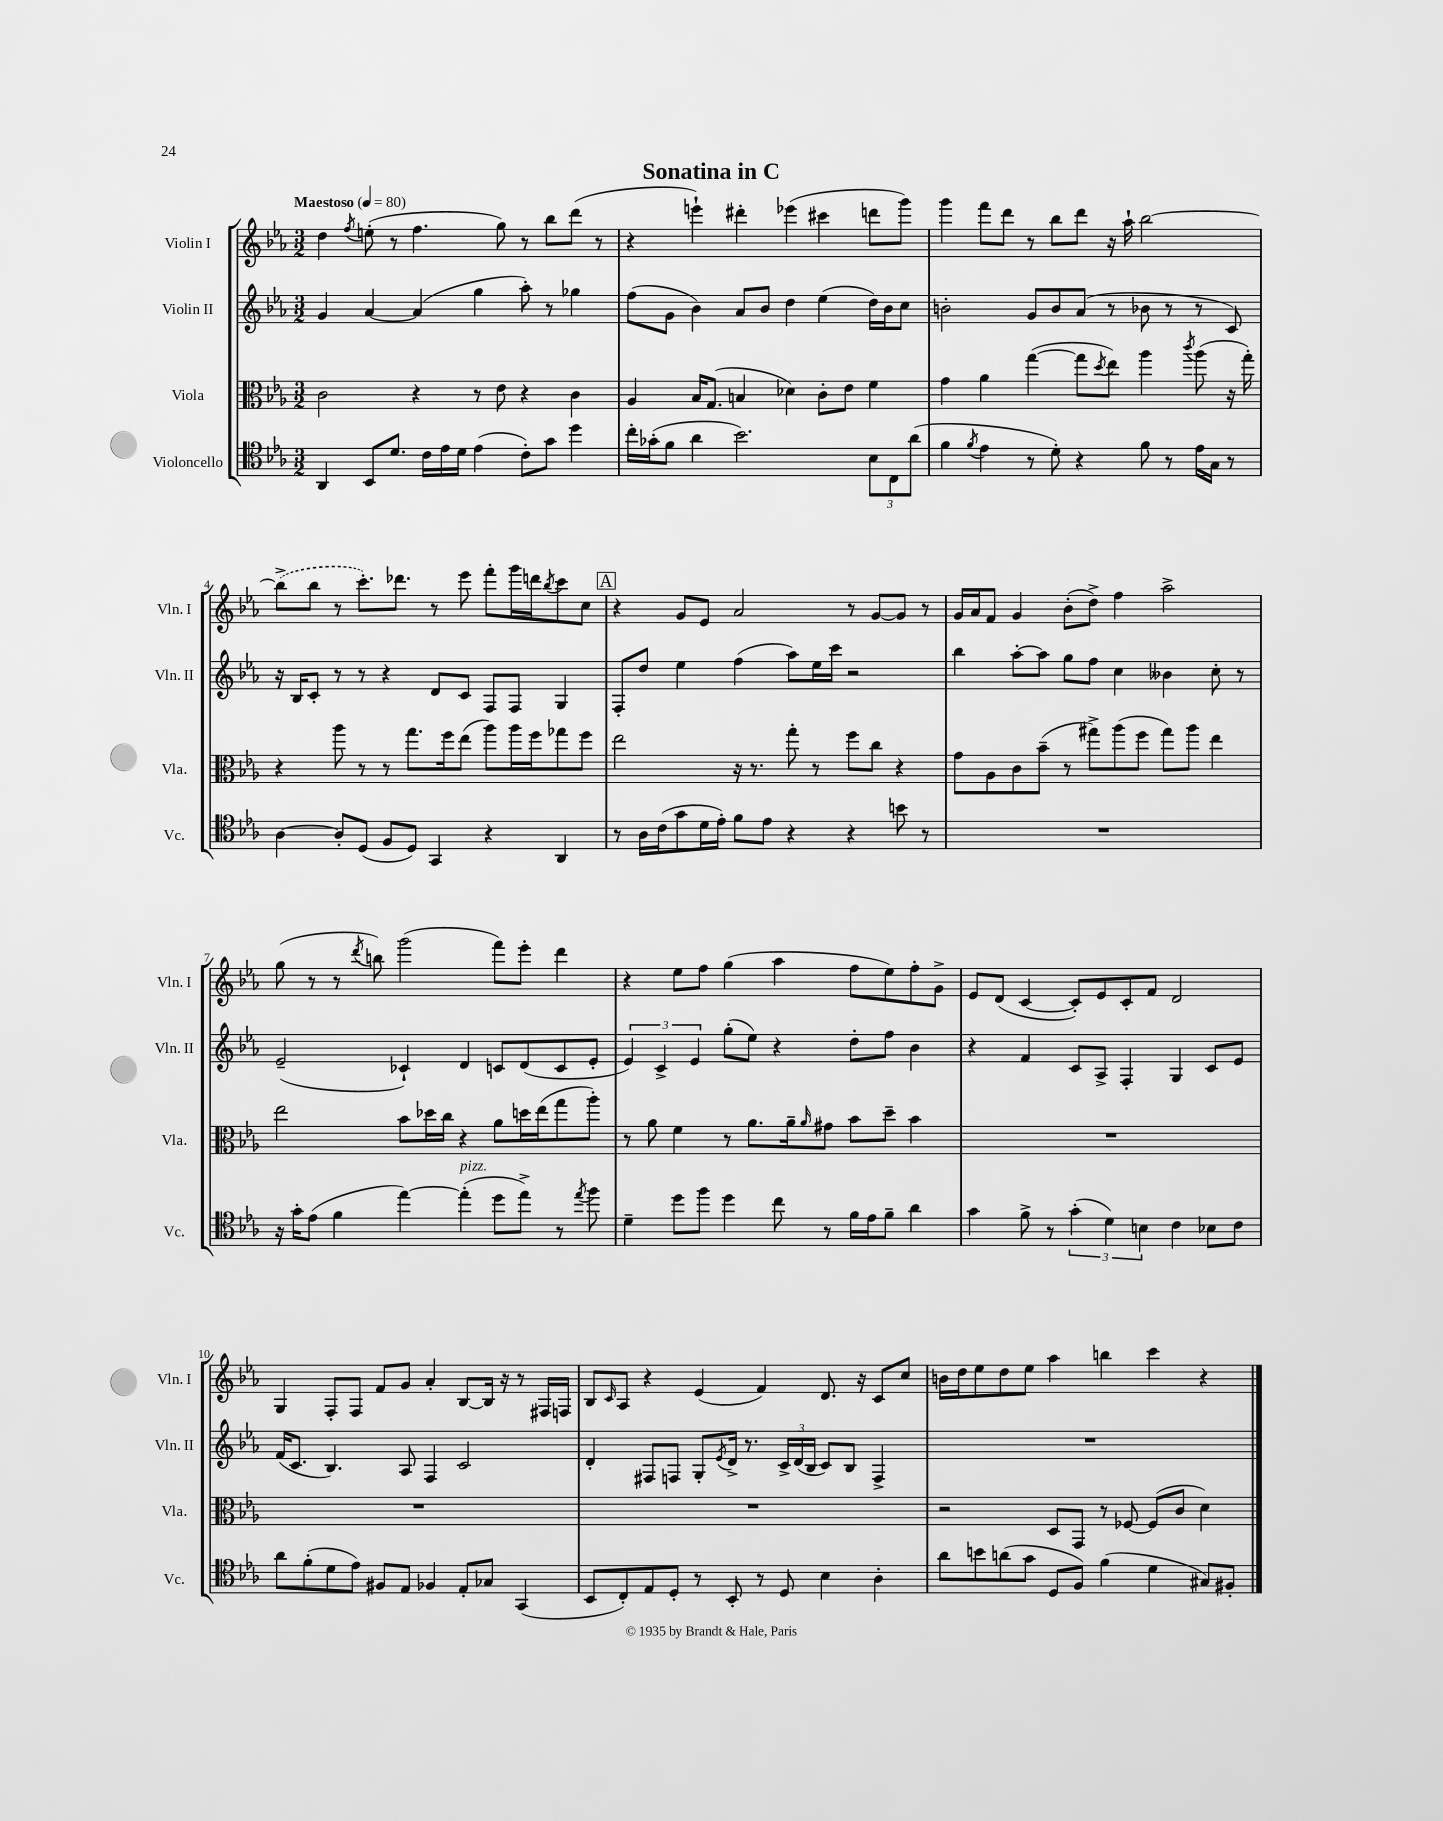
\header { title = "Sonatina in C" }
<<
\new StaffGroup <<
\new Staff = "s0" \with { instrumentName = "Violin I" shortInstrumentName = "Vln. I" } {
    \clef treble \key ees \major \numericTimeSignature \time 3/2 \tempo "Maestoso" 4 = 80
    d''4 \acciaccatura { f''8 } e''8-.( r8 f''4. g''8) r8 bes''8 d'''8( r8 |
    r4 e'''4-!) dis'''4-. ees'''4( cis'''4 d'''8 g'''8) |
    g'''4 f'''8 d'''8 r8 bes''8 d'''8 r16 aes''16-! bes''2~ |
    \once \slurDashed bes''8->( bes''8 r8 c'''8.-.) des'''8. r8 ees'''8 f'''8-. g'''16 d'''16 \acciaccatura { bes''8 } c'''8 c''8 |
    \mark \markup { \box "A" } r4 g'8 ees'8 aes'2 r8 g'8~ g'8 r8 |
    g'16 aes'16 f'8 g'4 bes'8-.( d''8->) f''4 aes''2-> |
    g''8( r8 r8 \acciaccatura { d'''8 } b''8) g'''2( f'''8) ees'''8-. d'''4 |
    r4 ees''8 f''8 g''4( aes''4 f''8 ees''8) f''8-. g'8-> |
    ees'8 d'8( c'4~ c'8-.) ees'8 c'8-. f'8 d'2 |
    g4 f8-. f8 f'8 g'8 aes'4-. bes8~ bes16 r16 r8 fis16 f16 |
    bes8 \grace { c'16 } aes8 r4 ees'4( f'4) d'8. r16 c'8 c''8 |
    b'16 d''16 ees''8 d''8 ees''8 aes''4 b''4 c'''4 r4 \bar "|." |
}
\new Staff = "s1" \with { instrumentName = "Violin II" shortInstrumentName = "Vln. II" } {
    \clef treble \key ees \major \numericTimeSignature \time 3/2
    g'4 aes'4~ aes'4( g''4 aes''8-.) r8 ges''4 |
    f''8( g'8 bes'4) aes'8 bes'8 d''4 ees''4( d''16) bes'16 c''8 |
    b'2-. g'8 b'8 aes'8( r8 bes'8 r8 r8 c'8) |
    r16 bes16 c'8-. r8 r8 r4 d'8 c'8 f8 f8 g4 |
    \mark \markup { \box "A" } f8-. d''8 ees''4 f''4( aes''8) ees''16 c'''16 r2 |
    bes''4 aes''8~-. aes''8 g''8 f''8 c''4 beses'4 c''8-. r8 |
    ees'2--( ces'4-!) d'4 c'8 d'8( c'8 ees'8-. |
    \tuplet 3/2 { ees'4) c'4-> ees'4 } g''8-.( ees''8) r4 d''8-. f''8 bes'4 |
    r4 f'4 c'8 aes8-> f4-. g4 c'8 ees'8 |
    f'16( c'8. bes4.) aes8 f4 c'2 |
    d'4-. fis8 f8 g8-. \acciaccatura { ees'8 } d'16-> r8. \tuplet 3/2 { c'16-> d'16( bes16 } c'8) bes8 f4-> |
    R1. \bar "|." |
}
\new Staff = "s2" \with { instrumentName = "Viola" shortInstrumentName = "Vla." } {
    \clef alto \key ees \major \numericTimeSignature \time 3/2
    c'2 r4 r8 ees'8 r4 c'4 |
    aes4 bes16 g8.( b4 des'4) c'8-. ees'8 f'4 |
    g'4 aes'4 g''4~( g''8 \acciaccatura { d''8 } ees''8) aes''4 \acciaccatura { c'''8 } aes''8( r16 g''16-.) |
    r4 aes''8 r8 r8 g''8. f''16 ees''8( aes''8) aes''16 f''16 ges''8 f''8 |
    \mark \markup { \box "A" } ees''2 r16 r8. g''8-. r8 f''8 c''8 r4 |
    g'8 aes8 c'8 bes'8--( r8 gis''8->) aes''8( f''8 gis''8) aes''8 ees''4 |
    ees''2 bes'8 des''16 c''16 r4 aes'8 d''16 ees''16( g''8 aes''8-.) |
    r8 aes'8 f'4 r8 aes'8. aes'16-- \grace { aes'16 } gis'8 bes'8 d''8-- bes'4 |
    R1. |
    R1. |
    R1. |
    r2 d8 g,8 r8 fes8~ fes8( c'8 d'4) \bar "|." |
}
\new Staff = "s3" \with { instrumentName = "Violoncello" shortInstrumentName = "Vc." } {
    \clef tenor \key ees \major \numericTimeSignature \time 3/2
    aes,4 bes,8 d'8. c'16 ees'16 d'16 ees'4( c'8-.) g'8 d''4 |
    c''16-. ges'16-.( f'8 aes'4 bes'2.) \tuplet 3/2 { bes8 c8 aes'8( } |
    f'4 \acciaccatura { f'8 } ees'4 r8 d'8-.) r4 f'8 r8 ees'16 g16 r8 |
    aes4~ aes8-. d8( f8 d8) g,4 r4 aes,4 |
    \mark \markup { \box "A" } r8 aes16 c'16( g'8 d'16 ees'16-.) f'8 ees'8 r4 r4 b'8 r8 |
    R1. |
    r16 g'16-. ees'8( f'4 ees''4~) ees''4-.^\markup { \italic "pizz." }( d''8 ees''8->) r8 \acciaccatura { ees''8 } f''8 |
    d'4-- d''8 f''8 d''4 c''8 r8 f'16 ees'16 f'8-- aes'4 |
    g'4 f'8-> r8 \tuplet 3/2 { g'4-.( d'4) b4 } c'4 bes8 c'8 |
    aes'8 f'8-.( d'8 ees'8) fis8 ees8 fes4 ees8-. ges8 g,4( |
    bes,8 c8-.) ees8 d8-. r8 bes,8-. r8 d8 bes4 aes4-. |
    aes'8 b'8 a'8( g'8 d8 f8) f'4( d'4 gis8) fis8-. \bar "|." |
}
>>
>>
